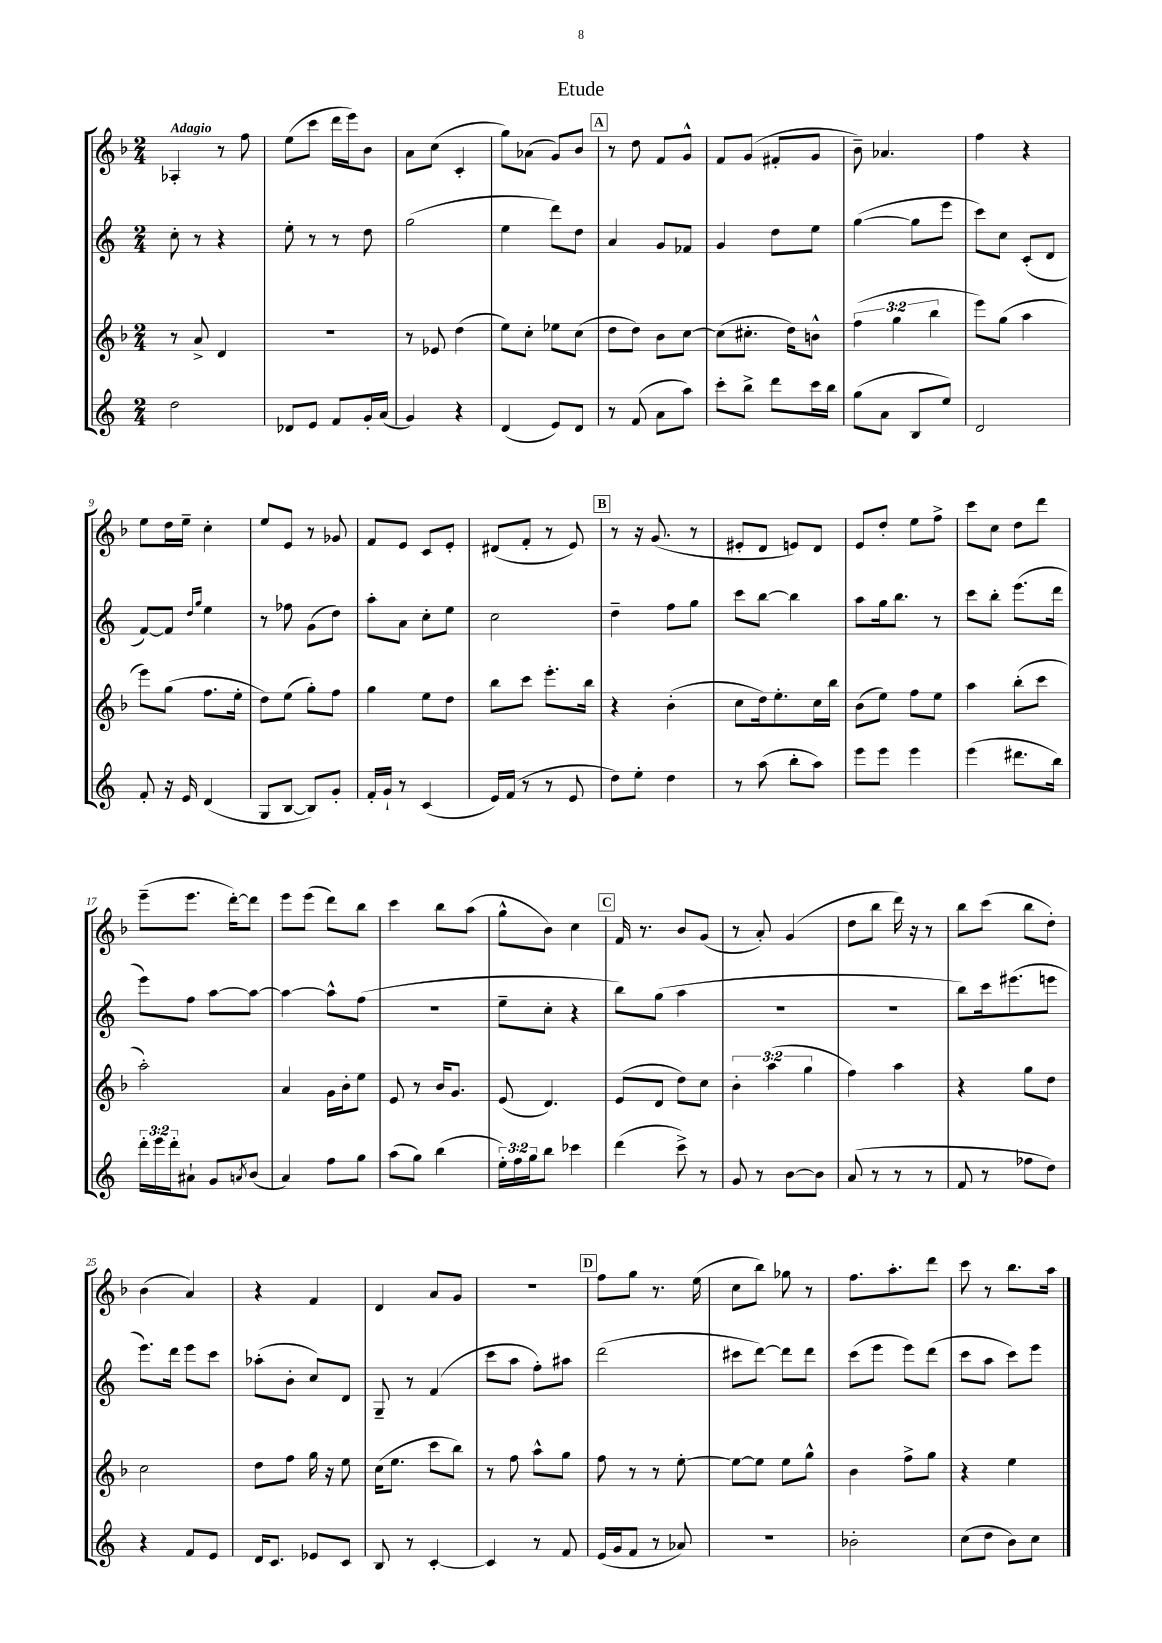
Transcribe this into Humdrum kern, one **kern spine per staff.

**kern	**kern	**kern	**kern
*staff4	*staff3	*staff2	*staff1
*clefG2	*clefG2	*clefG2	*clefG2
*k[]	*k[b-]	*k[]	*k[b-]
*M2/4	*M2/4	*M2/4	*M2/4
2dd\	8r	8cc'\	4A-'/
.	8a^/	8r	.
.	4d/	4r	8r
.	.	.	8ff\
=	=	=	=
8d-/L	2r	8ee'\	(8ee\L
8e/J	.	8r	8ccc\J
8f/L	.	8r	16ddd\LL
.	.	.	16eee\J)
16g'/L	.	8dd\	8b-\J
(16a/JJ	.	.	.
=	=	=	=
4g/)	8r	(2gg\	8a\L
.	8e-/	.	(8cc\J
4r	(4dd\	.	4c'/
=	=	=	=
(4d/	8ee\L)	4ee\	8gg\L)
.	8cc'\J	.	(8a-\J
8e/L)	8ee-\L	8ddd\L)	8g/L)
8d/J	(8cc\J	8dd\J	8b-/J
=	=	=	=
8r	8dd\L	4a/	8r
(8f/	8dd\J)	.	8dd\
8a\L	8b-\L	8g/L	8f/L
8aa\J)	[8cc\J	8f-/J	8g^^/J
=	=	=	=
8ccc'\L	(8cc\]L	4g/	8f/L
8bb^\J	8.cc#'\J	.	(8g/J
8ddd\L	.	8dd\L	8f#'/L
.	16dd\LK)	.	.
16ccc\L	8b^^\J	8ee\J	8g/J
16bb\JJ	.	.	.
=	=	=	=
(8gg\L	(6ff\	([4gg\	8b-~\)
8a\J	.	.	4.a-/
.	6gg\	.	.
8B/L	.	8gg\]L	.
.	6bb-\	.	.
8ee/J)	.	8eee\J	.
=	=	=	=
2d/	8eee\L)	8ccc\L)	4ff\
.	(8gg\J	8cc\J	.
.	4aa\	(8c'/L	4r
.	.	8d/J	.
=	=	=	=
8f'/	8eee\L)	[8f/L)	8ee\L
16r	(8gg\J	8f/]J	16dd\L
16e/	.	.	16ee~\JJ
.	.	16qqdd/LL	.
.	.	16qqgg/JJ	.
(4d/	8.ff\L	4ee\	4cc'\
.	16ee'\Jk	.	.
=	=	=	=
8G/L	8dd\L)	8r	8ee/L
[8B/J	(8ee\J	8ff-\	8e/J
8B/]L)	8gg'\L)	(8g\L	8r
8g'/J	8ff\J	8dd\J)	8g-/
=	=	=	=
16f'/LL	4gg\	8aa'\L	8f/L
16g`/JJ	.	.	.
8r	.	8a\J	8e/J
(4c/	8ee\L	8cc'\L	8c/L
.	8dd\J	8ee\J	8e'/J
=	=	=	=
16e/LL)	8bb-\L	2cc\	(8d#/L
(16f/JJ	.	.	.
8r	8ccc\J	.	8f'/J
8r	8.eee'\L	.	8r
8e/	.	.	8e/)
.	16bb-\Jk	.	.
=	=	=	=
8dd\L)	4r	4dd~\	8r
8ee'\J	.	.	16r
.	.	.	(8.g/
4dd\	(4b-'\	8ff\L	.
.	.	8gg\J	8r
=	=	=	=
8r	8cc\L	8ccc\L	8e#'/L
(8aa\	16dd\k)	[8bb\J	8d/J
.	8.ee'\	.	.
8bb'\L	.	4bb\]	8e/L)
8aa\J)	16cc\L	.	8d/J
.	16bb-\JJ	.	.
=	=	=	=
8eee\L	(8b-\L	8aa\L	8e/L
8eee\J	8ee\J)	16gg\k	8dd'/J
.	.	8.bb\J	.
4eee\	8ff\L	.	8ee\L
.	8ee\J	8r	8ff^\J
=	=	=	=
(4eee\	4aa\	8ccc\L	8ccc\L
.	.	8bb'\J	8cc\J
8.ddd#\L	(8bb-'\L	(8.eee\L	8dd\L
.	8ccc\J	.	8ddd\J
16bb\Jk)	.	16ddd\Jk	.
=	=	=	=
24ddd'\LL	2aa'\)	8eee\L)	(8eee~\L
24eee\	.	.	.
24ddd'\J	.	.	.
8a#`\J	.	8ff\J	8.eee\J
8g/L	.	[8aa\L	.
.	.	.	[16ddd'\LK)
8qa/	.	.	.
(8b/J	.	8aa\_J	8ddd\]J
=	=	=	=
4a/)	4a/	4aa\_	8eee\L
.	.	.	(8eee\J
8ff\L	16g\LL	8aa^^\]L	8ddd\L)
.	16b-'\J	.	.
8gg\J	8ee\J	(8ff\J	8bb-\J
=	=	=	=
(8aa\L	8e/	2r	4ccc\
8gg\J)	8r	.	.
(4bb\	16b-/LK	.	8bb-\L
.	8.g/J	.	.
.	.	.	(8aa\J
=	=	=	=
24ee'\LL)	(8e/	8ee~\L	8gg^^\L
24ff\	.	.	.
24gg\J	.	.	.
8bb\J	4.d/)	8cc'\J	8b-\J)
4ccc-\	.	4r	4cc\
=	=	=	=
(4ddd\	(8e/L	8bb\L)	16f/
.	.	.	8.r
.	8d/J	(8gg\J	.
8ccc^\)	8dd\L)	4aa\	8b-/L
8r	8cc\J	.	(8g/J
=	=	=	=
8g/	6b-'\	2r	8r
8r	.	.	8a'/)
.	(6aa\	.	.
[8b\L	.	.	(4g/
.	6gg\	.	.
8b\]J	.	.	.
=	=	=	=
(8a/	4ff\)	2r	8dd\L
8r	.	.	8bb-\J
8r	4aa\	.	16ddd\)
.	.	.	16r
8r	.	.	8r
=	=	=	=
8f/	4r	8bb\L)	8bb-\L
8r	.	16ccc\k	(8ccc\J
.	.	(8.eee#\	.
8ff-\L	8gg\L	.	8bb-\L
8dd\J)	8dd\J	8eee\J	8dd'\J)
=	=	=	=
4r	2cc\	8.eee\L)	(4b-\
.	.	16ddd\Jk	.
8f/L	.	8eee\L	4a/)
8e/J	.	8ccc\J	.
=	=	=	=
16d/LK	8dd\L	(8aa-'\L	4r
8.c/J	.	.	.
.	8ff\J	8b'\J	.
8e-/L	16gg\	8cc/L)	4f/
.	16r	.	.
8c/J	8ee\	8d/J	.
=	=	=	=
8B/	(16cc\LK	8G~/	4d/
.	8.ee\J	.	.
8r	.	8r	.
[4c'/	8ccc\L	(4f/	8a/L
.	8bb-\J)	.	8g/J
=	=	=	=
4c/]	8r	8ccc\L	2r
.	8ff\	8aa\J	.
8r	8aa^^\L	8ff'\L)	.
8f/	8gg\J	8aa#\J	.
=	=	=	=
(16e/LL	8ff\	(2ddd\	8ff\L
16g/J	.	.	.
8f/J	8r	.	8gg\J
8r	8r	.	8.r
8a-/)	[8ee'\	.	.
.	.	.	(16ee\
=	=	=	=
2r	8ee\_L	8ccc#\L	8cc\L
.	8ee\]J	[8ddd\J)	8bb-\J)
.	8ee\L	8ddd\]L	8gg-\
.	8gg^^\J	8ddd\J	8r
=	=	=	=
2b-'\	4b-\	(8ccc\L	8.ff\L
.	.	8eee\J	.
.	.	.	8.aa'\
.	8ff^\L	8eee\L)	.
.	8gg\J	(8ddd\J	8ddd\J
=	=	=	=
(8cc\L	4r	8ccc\L	8ccc\
8dd\J	.	8aa\J	8r
8b\L)	4ee\	8ccc\L)	8.bb-\L
8cc\J	.	8eee\J	.
.	.	.	16aa\Jk
==	==	==	==
*-	*-	*-	*-
